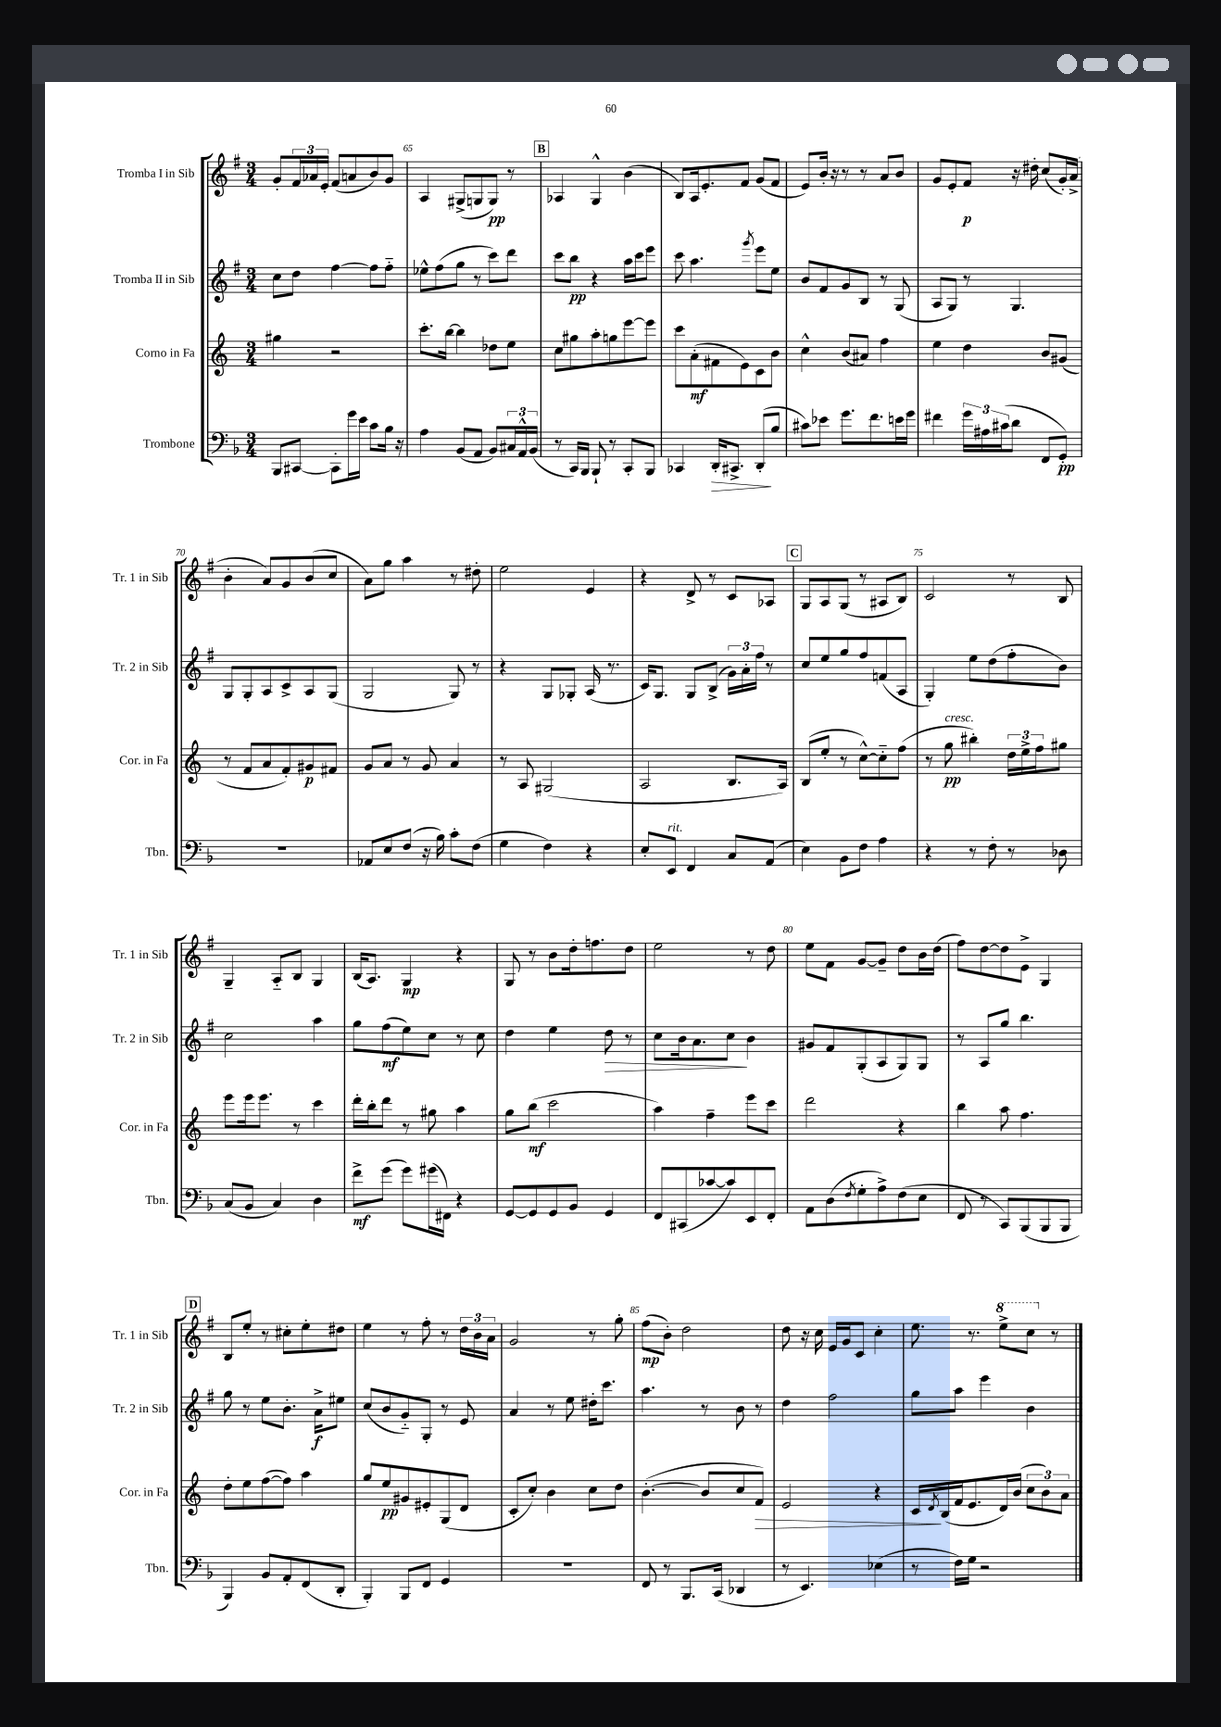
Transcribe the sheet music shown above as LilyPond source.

<<
\new StaffGroup <<
\new Staff = "s0" \with { instrumentName = "Tromba I in Sib" shortInstrumentName = "Tr. 1 in Sib" } {
    \clef treble \key g \major \numericTimeSignature \time 3/4
    g'8-. \tuplet 3/2 { fis'16 aes'16 e'16-. } fis'8( a'8 b'8) g'8 |
    a4 gis8->( g8 g8\pp) r8 |
    \mark \markup { \box "B" } aes4 g4-^ b'4( |
    b8) a16 e'8.-. fis'8 g'8( fis'8 |
    e'8) b'16-. r16 r8 r8 a'8 b'8 |
    g'8 e'8-. fis'8\p r16 dis''16-. c''8( g'16-.) a'16->( |
    b'4-. a'8) g'8 b'8( c''8 |
    a'8) g''8 a''4 r8 dis''8-. |
    e''2 e'4 |
    r4 d'8-> r8 c'8 aes8 |
    \mark \markup { \box "C" } g8 a8 g8( r8 ais8 b8) |
    c'2 r8 b8 |
    g4-- a8-_ b8 g4 |
    b16( a8.) g4\mp r4 |
    g8 r8 b'8 d''16-. f''8. d''8 |
    e''2 r8 d''8 |
    e''8 fis'8 g'8~ g'8-- d''8 b'16 d''16( |
    fis''8) d''8~ d''8 e'8-> g4 |
    \mark \markup { \box "D" } b8 e''8-. r8 cis''8-. e''8-. dis''8 |
    e''4 r8 fis''8-. r8 \tuplet 3/2 { d''16 b'16 a'16 } |
    g'2 r8 g''8-. |
    fis''8\mp( b'8-.) d''2 |
    d''8 r16 c''16 e'16 g'16 c'8 c''4-. |
    e''8. r8. \ottava #1 e'''8-> c'''8 \ottava #0 r8 \bar "|." |
}
\new Staff = "s1" \with { instrumentName = "Tromba II in Sib" shortInstrumentName = "Tr. 2 in Sib" } {
    \clef treble \key g \major \numericTimeSignature \time 3/4
    c''8 d''8 fis''4~ fis''8 fis''8-_ |
    ees''8-^ fis''8( g''8 r8 c'''8) d'''8 |
    \mark \markup { \box "B" } c'''8 b''8\pp r4 a''16 c'''16 e'''8 |
    c'''8 a''4. \acciaccatura { g'''8 } e'''8 e''8 |
    b'8 fis'8 g'8 b8 r8 g8( |
    a8 g8) r8 g4. |
    g8 g8-. a8 c'8-> a8 g8( |
    g2 g8) r8 |
    r4 g8 ges8-. a16( r8. |
    c'16) g8. g8 b8->( \tuplet 3/2 { g'16) a'16-. fis''16 } r8 |
    \mark \markup { \box "C" } c''8 e''8 g''8 fis''8 f'8( a8 |
    g4-.) e''8 d''8( fis''8-. b'8) |
    c''2 a''4 |
    g''8 fis''8\mf( e''8) c''8 r8 c''8 |
    d''4 e''4 d''8\> r8 |
    c''8 b'16 a'8. c''8\! b'4 |
    gis'8 fis'8 g8-.( a8 g8) g8 |
    r8 a8 g''8 b''4. |
    \mark \markup { \box "D" } g''8 r8 e''8 b'8.-. a'16->\f eis''8 |
    c''8( b'8 g'8-_) g8-. r8 e'8 |
    a'4 r8 e''8 dis''16-. c'''8. |
    a''4. r8 b'8 r8 |
    d''4 fis''2 |
    g''8 a''8 e'''4 b'4 \bar "|." |
}
\new Staff = "s2" \with { instrumentName = "Corno in Fa" shortInstrumentName = "Cor. in Fa" } {
    \clef treble \key c \major \numericTimeSignature \time 3/4
    gis''4 r2 |
    c'''8.-. b''16~ b''4 des''8 e''8 |
    \mark \markup { \box "B" } c''8 gis''8 a''8-. g''8 e'''8~ e'''8 |
    c'''8 a'8-.\mf( fis'8 e'8) c'8 b'8 |
    c''4-^ b'8( ais'8) f''4 |
    e''4 d''4 b'8 gis'8( |
    r8 f'8 a'8 f'8-.) gis'8\p fis'8 |
    g'8 a'8 r8 g'8 a'4 |
    r8 a8 gis2( |
    a2 b8. a16) |
    \mark \markup { \box "C" } b8( e''8-. r8 c''8~-^) c''8-_ f''8( |
    r8 g''8\pp^\markup { \italic "cresc." } bis''4-.) \tuplet 3/2 { d''16 e''16-> f''16 } gis''8 |
    e'''8 e'''16 e'''8. r8 c'''4 |
    d'''16-. b''16-. d'''8 r8 gis''8 a''4 |
    g''8 b''8\mf( c'''2 |
    a''4) f''4-- e'''8 c'''8 |
    d'''2 r4 |
    b''4 a''8 f''4. |
    \mark \markup { \box "D" } d''8-. e''8 f''8~( f''8) a''4 |
    g''8 e''8\pp gis'8 eis'8-. g8( d'8 |
    c'8-. c''8-.) b'4 c''8 d''8 |
    b'4.~-.( b'8 c''8 f'8\>) |
    e'2 r4 |
    c'16\! \acciaccatura { d'8 } b16( f'16 e'8. d'16) b'16( \tuplet 3/2 { c''8 b'8) a'8 } \bar "|." |
}
\new Staff = "s3" \with { instrumentName = "Trombone" shortInstrumentName = "Tbn." } {
    \clef bass \key f \major \numericTimeSignature \time 3/4
    bes,,8 cis,8~ cis,8-. g'16 e'16 c'8 bes16 r16 |
    a4 bes,8( a,8 bes,8) \tuplet 3/2 { cis16 a,16-^ bes,16( } |
    \mark \markup { \box "B" } r8 c,16) bes,,16 bes,,8-! r8 c,8-. bes,,8 |
    ces,4 d,16-.\> cis,8.-> d,8-.\!( bes8 |
    cis'8) ees'8 g'8. f'8. e'16 g'16 |
    fis'4 \tuplet 3/2 { g'16 ais16 cis'16( } d'8 f,8 g,8-.\pp) |
    R2. |
    aes,8 e8 f8( r16 bes16) c'8-. f8( |
    g4 f4) r4 |
    e8-. e,8^\markup { \italic "rit." } f,4 c8 a,8( |
    \mark \markup { \box "C" } e4) bes,8 f8 a4 |
    r4 r8 f8-. r8 des8 |
    c8( bes,8 c4) d4 |
    f'8->\mf g'8( g'8) gis'16( fis,16) r4 |
    g,8~ g,8 g,8 bes,8 g,4 |
    f,8 cis,8( ces'8~ ces'8) e,8 f,8-. |
    a,8 d8( \acciaccatura { f8 } g8-. a8->) f8( e8 |
    f,8 r8 c,8) bes,,8( bes,,8 bes,,8 |
    \mark \markup { \box "D" } bes,,4) bes,8 a,8-. f,8( d,8-. |
    bes,,4-.) bes,,8 f,8 g,4 |
    R2. |
    f,8 r8 bes,,8. c,16( des,4 |
    r8 e,4.) ees4( |
    r8 f16) g16 r2 \bar "|." |
}
>>
>>
\layout { \context { \Score currentBarNumber = #64 \override BarNumber.break-visibility = ##(#f #t #t) barNumberVisibility = #(every-nth-bar-number-visible 5) } }
